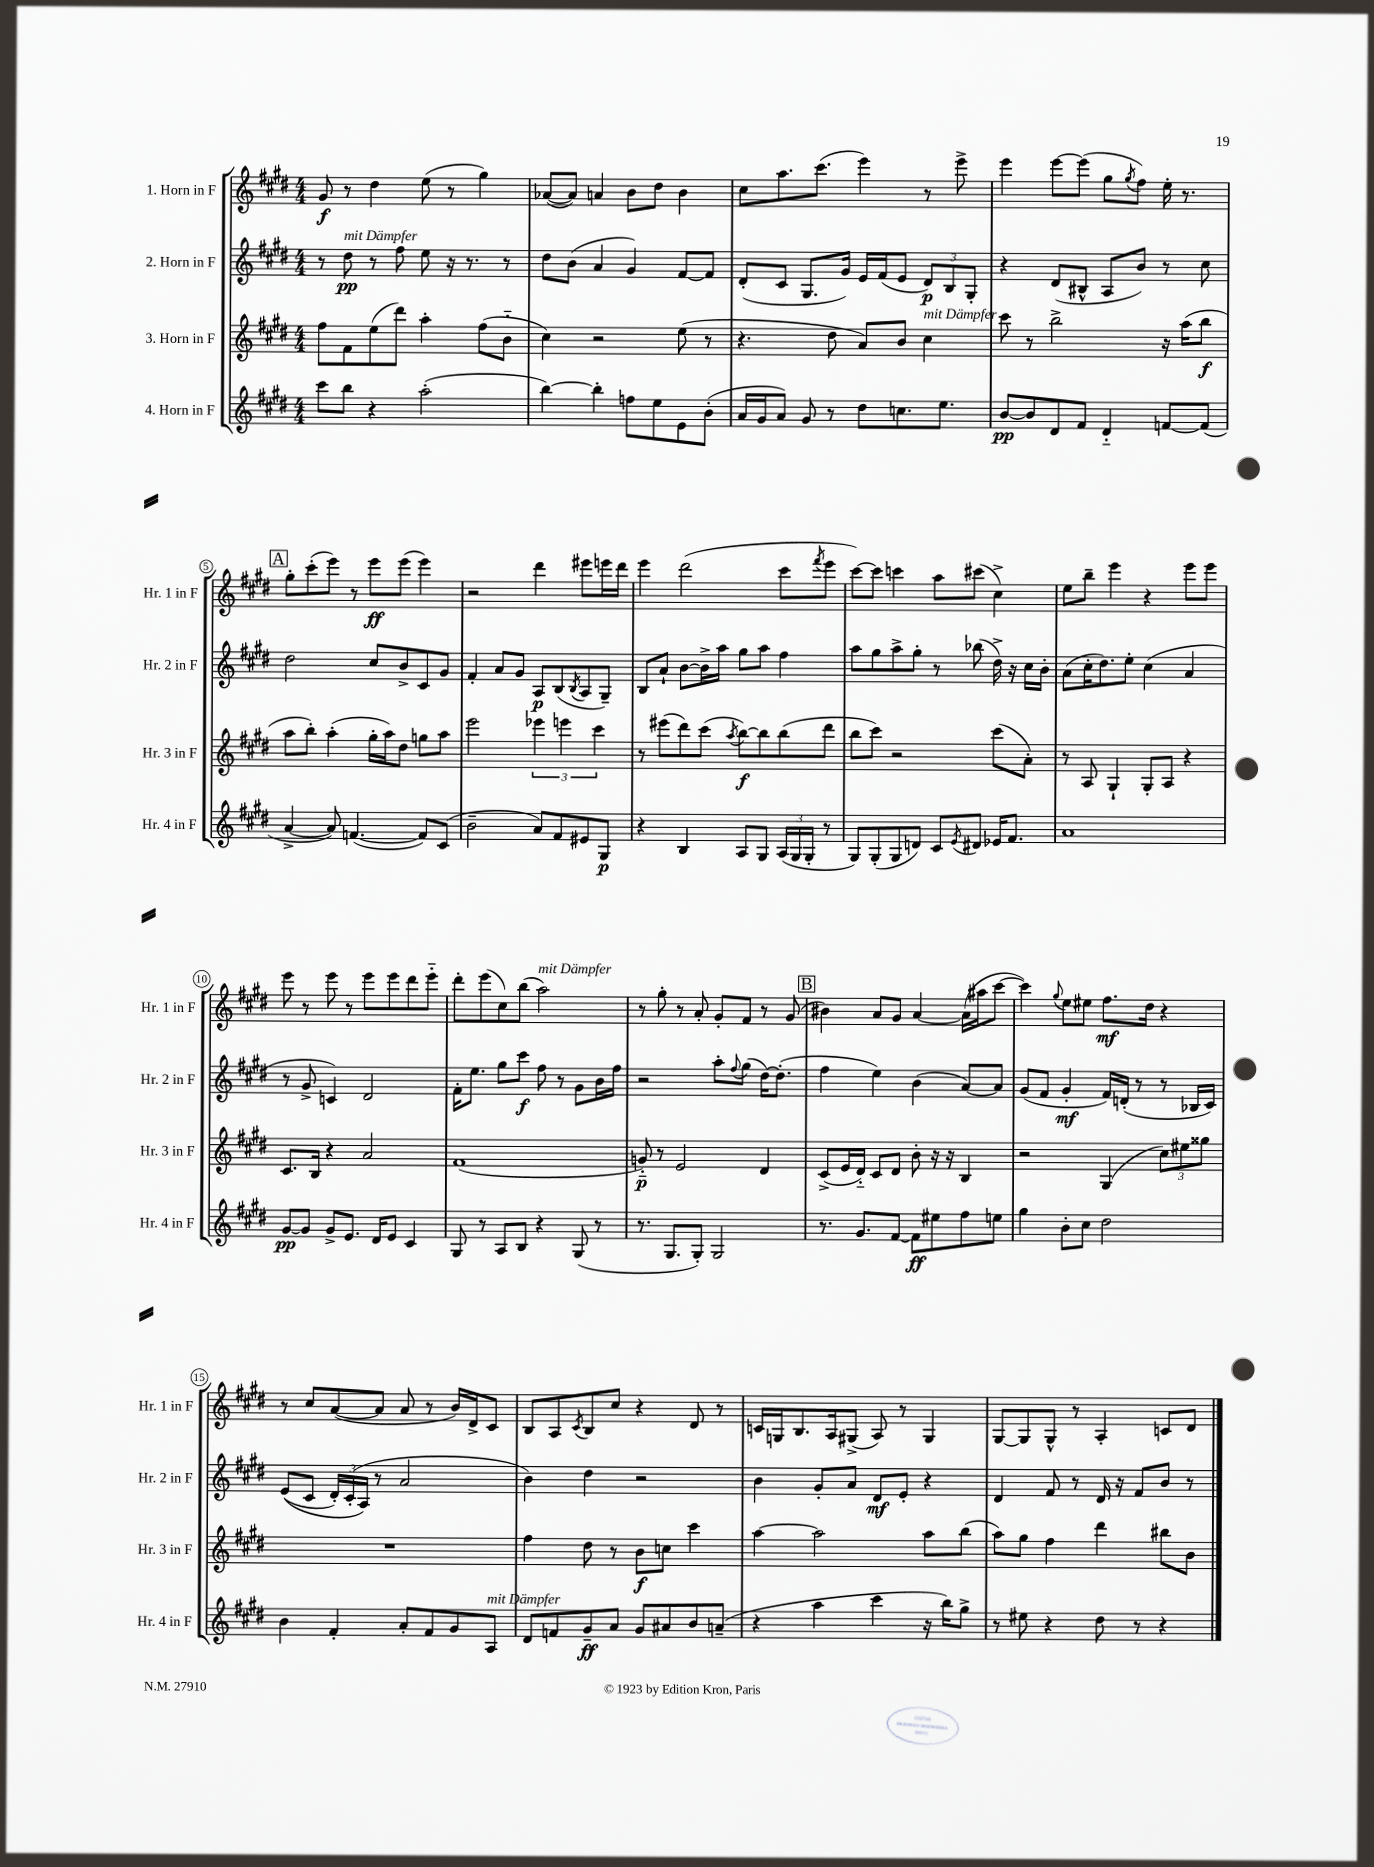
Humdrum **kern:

**kern	**dynam	**kern	**dynam	**kern	**dynam	**kern	**dynam
*part4	*part4	*part3	*part3	*part2	*part2	*part1	*part1
*staff4	*staff4	*staff3	*staff3	*staff2	*staff2	*staff1	*staff1
*I"4. Horn in F	*	*I"3. Horn in F	*	*I"2. Horn in F	*	*I"1. Horn in F	*
*I'Hr. 4 in F	*	*I'Hr. 3 in F	*	*I'Hr. 2 in F	*	*I'Hr. 1 in F	*
*clefG2	*	*clefG2	*	*clefG2	*	*clefG2	*
*k[f#c#g#d#]	*	*k[f#c#g#d#]	*	*k[f#c#g#d#]	*	*k[f#c#g#d#]	*
*M4/4	*	*M4/4	*	*M4/4	*	*M4/4	*
=1	=1	=1	=1	=1	=1	=1	=1
8ccc#\L	.	8ff#\L	.	8r	.	8g#/	f
!	!	!	!	!LO:TX:a:i:t=mit Dämpfer	!	!	!
8bb\J	.	8f#\	.	8dd#\	pp	8r	.
4r	.	(8ee\	.	8r	.	4dd#\	.
.	.	8ddd#\J)	.	8ff#\	.	.	.
(2aa'\	.	4aa'\	.	8ee\	.	(8ee\	.
.	.	.	.	16r	.	8r	.
.	.	.	.	8.r	.	.	.
.	.	(8ff#\L	.	.	.	4gg#\)	.
.	.	8b\J	.	8r	.	.	.
=2	=2	=2	=2	=2	=2	=2	=2
[4bb\)	.	4cc#\)	.	8dd#\L	.	([8a-X/L	.
.	.	.	.	(8b\J	.	8a-/J])	.
4bb'\]	.	2r	.	4a/	.	4an/	.
8ffn\L	.	.	.	4g#/)	.	8b\L	.
8ee\	.	.	.	.	.	8dd#\J	.
8e\	.	(8ee\	.	[8f#/L	.	4b\	.
(8b'\J	.	8r	.	8f#/J]	.	.	.
=3	=3	=3	=3	=3	=3	=3	=3
16a/LL	.	4.r	.	(8d#'/L	.	8cc#\L	.
16g#/J	.	.	.	.	.	.	.
8a/J)	.	.	.	8c#/J	.	8.aa\	.
8g#/	.	.	.	8.G#/L	.	.	.
.	.	.	.	.	.	(8.ccc#\J	.
8r	.	8dd#\	.	.	.	.	.
.	.	.	.	16g#/Jk)	.	.	.
8dd#\L	.	8a/L)	.	16e/LL	.	4eee\)	.
.	.	.	.	(16f#/J	.	.	.
8.ccn\	.	8b/J	.	8e/J	.	.	.
!	!	!LO:TX:a:i:t=mit Dämpfer	!	!	!	!	!
.	.	4cc#\	.	12d#/L)	p	8r	.
8.ee\J	.	.	.	.	.	.	.
.	.	.	.	12B/	.	.	.
.	.	.	.	.	.	8eee^\	.
.	.	.	.	12G#'/J	.	.	.
=4	=4	=4	=4	=4	=4	=4	=4
[8b/L	pp	8ccc#\	.	4r	.	4eee\	.
8b/]	.	8r	.	.	.	.	.
8d#/	.	2bb^\	.	(8d#/L	.	[8eee\L	.
8f#/J	.	.	.	8B#X^^/J	.	(8eee\J]	.
4d#/	.	.	.	8A/L	.	8gg#\L	.
.	.	.	.	.	.	8qgg#/	.
.	.	.	.	8b/J)	.	8ff#\J)	.
[8fn/L	.	16r	.	8r	.	16ee'\	.
.	.	(16aa\KL	.	.	.	8.r	.
(8f/J]	.	8bb\J	f	8cc#\	.	.	.
!!LO:LB:g=z
!!LO:REH:place=s1:t=A
=5	=5	=5	=5	=5	=5	=5	=5
[4a^/	.	8aa\L	.	2dd#\	.	8gg#'\L	.
.	.	8bb'\J)	.	.	.	(8ccc#'\	.
8a/])	.	(4aa'\	.	.	.	8eee\J)	.
([4.fn/	.	.	.	.	.	8r	.
.	.	16gg#'\LL	.	8cc#/L	.	8eee\L	ff
.	.	16aa\J)	.	.	.	.	.
.	.	8dd#\J	.	8b^/	.	(8eee\J	.
8f/L])	.	8ggn\L	.	8c#/	.	4eee\)	.
(8c#/J	.	8aa\J	.	8g#/J	.	.	.
=6	=6	=6	=6	=6	=6	=6	=6
2b~\	.	2eee\	.	4f#'/	.	2r	.
.	.	.	.	8a/L	.	.	.
.	.	.	.	8g#/J	.	.	.
8a/L)	.	6eee-X\	.	8A/L	p	4ddd#\	.
8f#/	.	.	.	(8B/	.	.	.
.	.	6eeen\	.	.	.	.	.
.	.	.	.	8qB/	.	.	.
8e#X/	.	.	.	8A/	.	8eee#X\L	.
.	.	6ccc#\	.	.	.	.	.
8G#/J	p	.	.	8G#~/J)	.	16eeen\L	.
.	.	.	.	.	.	16ddd#\JJ	.
=7	=7	=7	=7	=7	=7	=7	=7
4r	.	8r	.	8B/L	.	4eee\	.
.	.	(8eee#X\L	.	8a`/J	.	.	.
4B/	.	8ddd#\)	.	[8b\L	.	(2ddd#\	.
.	.	(8ccc#\J	.	16b^\L]	.	.	.
.	.	.	.	16aa\JJ	.	.	.
.	.	8qaa/	.	.	.	.	.
8A/L	.	[8bb\L)	f	8gg#\L	.	.	.
8G#/J	.	8bb\]	.	8aa\J	.	.	.
(24A/LL	.	(8bb\	.	4ff#\	.	8ccc#\L	.
24G#/	.	.	.	.	.	.	.
24G#'/JJ	.	.	.	.	.	.	.
.	.	.	.	.	.	8qfff#/	.
8r	.	8ddd#\J	.	.	.	8eee\J	.
=8	=8	=8	=8	=8	=8	=8	=8
8G#/L)	.	8bb\L	.	8aa\L	.	[8ccc#\L)	.
(8G#'/	.	8ccc#\J)	.	8gg#\	.	8ccc#\J]	.
8G#/	.	2r	.	8aa^\	.	4cccn\	.
8dn/J)	.	.	.	8gg#'\J	.	.	.
8c#/L	.	.	.	8r	.	8aa\L	.
8qe/	.	.	.	.	.	.	.
8d#X/J	.	.	.	(8bb-X\	.	(8ccc#X\J	.
16e-X/KL	.	(8ccc#\L	.	16dd#^\)	.	4cc#^\)	.
8.f#/J	.	.	.	16r	.	.	.
.	.	8a'\J)	.	16cc#\LL	.	.	.
.	.	.	.	16b'\JJ	.	.	.
=9	=9	=9	=9	=9	=9	=9	=9
1a	.	8r	.	(8a\L	.	8ee\L	.
.	.	8A/	.	16cc#'\K	.	8bb~\J	.
.	.	.	.	8.dd#\)	.	.	.
.	.	4G#`/	.	.	.	4eee\	.
.	.	.	.	8ee'\J	.	.	.
.	.	8G#'/L	.	(4cc#\	.	4r	.
.	.	8A/J	.	.	.	.	.
.	.	4r	.	4a/	.	8eee\L	.
.	.	.	.	.	.	8eee\J	.
!!LO:LB:g=z
=10	=10	=10	=10	=10	=10	=10	=10
[8g#/L	pp	8.c#/L	.	8r	.	8eee\	.
8g#/J]	.	.	.	8g#^/	.	8r	.
.	.	16B/Jk	.	.	.	.	.
8g#^/L	.	4r	.	4cn/)	.	8eee\	.
8.e/J	.	.	.	.	.	8r	.
.	.	2a/	.	2d#/	.	8eee\L	.
16d#/KL	.	.	.	.	.	.	.
8e/J	.	.	.	.	.	8eee\	.
4c#/	.	.	.	.	.	8ddd#\	.
.	.	.	.	.	.	8eee\J	.
=11	=11	=11	=11	=11	=11	=11	=11
8G#/	.	(1f#	.	16f#'\KL	.	8ddd#'\L	.
.	.	.	.	8.ee\J	.	.	.
8r	.	.	.	.	.	(8eee\	.
8A/L	.	.	.	8gg#\L	.	8cc#\)	.
8B/J	.	.	.	8ccc#\J	f	(8bb\J	.
!	!	!	!	!	!	!LO:TX:a:i:t=mit Dämpfer	!
4r	.	.	.	8ff#\	.	2aa\)	.
.	.	.	.	8r	.	.	.
(8G#/	.	.	.	8g#\L	.	.	.
8r	.	.	.	16b\L	.	.	.
.	.	.	.	16ff#\JJ	.	.	.
=12	=12	=12	=12	=12	=12	=12	=12
8.r	.	8gn/)	p	2r	.	8r	.
.	.	8r	.	.	.	8gg#'\	.
8.G#/L	.	.	.	.	.	.	.
.	.	2e/	.	.	.	8r	.
8G#'/J)	.	.	.	.	.	8a'/	.
2G#/	.	.	.	8aa'\L	.	8g#'/L	.
.	.	.	.	8qqff#/	.	.	.
.	.	.	.	(8gg#\J	.	8f#/J	.
.	.	4d#/	.	[16dd#\KL)	.	8r	.
.	.	.	.	(8.dd#'\J]	.	.	.
.	.	.	.	.	.	(8g#/	.
!!LO:REH:place=s1:t=B
=13	=13	=13	=13	=13	=13	=13	=13
8.r	.	(8c#^/L	.	4ff#\	.	4b#X\)	.
.	.	16e/L	.	.	.	.	.
8.g#/L	.	16d#/JJ)	.	.	.	.	.
.	.	8c#/L	.	4ee\)	.	8a/L	.
[8f#/J	.	8d#/J	.	.	.	8g#/J	.
8f#\L]	ff	8b'\	.	(4b\	.	[4a/	.
8ee#X\	.	16r	.	.	.	.	.
.	.	16r	.	.	.	.	.
8ff#\	.	4B/	.	[8a/L)	.	(16a\LL]	.
.	.	.	.	.	.	16aa#X\J	.
8een\J	.	.	.	8a/J]	.	[8ccc#\J	.
=14	=14	=14	=14	=14	=14	=14	=14
4gg#\	.	2r	.	(8g#/L	.	4ccc#\])	.
.	.	.	.	8f#/J	.	.	.
.	.	.	.	.	.	8qqgg#/	.
8b'\L	.	.	.	4g#'/	mf	8ee\L	.
8cc#\J	.	.	.	.	.	8ee#X\J	.
2dd#\	.	(4G#/	.	16f#/LL)	.	8.ff#\L	mf
.	.	.	.	(16dn'/JJ	.	.	.
.	.	.	.	8r	.	.	.
.	.	.	.	.	.	16dd#\Jk	.
.	.	12cc#\L)	.	8r	.	4r	.
.	.	12ee#X\	.	.	.	.	.
.	.	.	.	16B-X/LL	.	.	.
.	.	12gg##X\J	.	.	.	.	.
.	.	.	.	16c#/JJ)	.	.	.
!!LO:LB:g=z
=15	=15	=15	=15	=15	=15	=15	=15
4b\	.	1r	.	((8e/L	.	8r	.
.	.	.	.	8c#/J	.	8cc#/L	.
4f#'/	.	.	.	24d#'/LL)	.	([8a/	.
.	.	.	.	(24c#'/	.	.	.
.	.	.	.	24A/JJ)	.	.	.
.	.	.	.	8r	.	8a/J]	.
8a'/L	.	.	.	2a/	.	8a/	.
8f#/	.	.	.	.	.	8r	.
8g#/	.	.	.	.	.	16b/LL)	.
.	.	.	.	.	.	16d#^/J	.
!LO:TX:a:i:t=mit Dämpfer	!	!	!	!	!	!	!
8A/J	.	.	.	.	.	8c#/J	.
=16	=16	=16	=16	=16	=16	=16	=16
8d#/L	.	4ff#\	.	4b\)	.	8B/L	.
8fn/	.	.	.	.	.	8A/	.
.	.	.	.	.	.	8qc#/	.
8g#~/	ff	8dd#\	.	4dd#\	.	8B/	.
8a/J	.	8r	.	.	.	8cc#/J	.
8g#/L	.	8b\L	f	2r	.	4r	.
8a#X/	.	8ccn\J	.	.	.	.	.
8b/	.	4ccc#\	.	.	.	8d#/	.
(8an~/J	.	.	.	.	.	8r	.
=17	=17	=17	=17	=17	=17	=17	=17
4r	.	[4aa\	.	4b\	.	16cn/LL	.
.	.	.	.	.	.	16Gn/J	.
.	.	.	.	.	.	8.B/	.
4aa\	.	2aa\]	.	8g#'/L	.	.	.
.	.	.	.	.	.	16A/k	.
.	.	.	.	8a/J	.	(8G#X^/J	.
4ccc#\	.	.	.	8d#/L	mf	8A/)	.
.	.	.	.	8e'/J	.	8r	.
16r	.	8aa\L	.	4r	.	4G#/	.
16bb\KL)	.	.	.	.	.	.	.
8gg#^\J	.	(8bb\J	.	.	.	.	.
=18	=18	=18	=18	=18	=18	=18	=18
8r	.	8aa\L)	.	4d#/	.	[8G#/L	.
8ee#X\	.	8gg#\J	.	.	.	8G#/]	.
4r	.	4ff#\	.	8f#/	.	8G#^^/J	.
.	.	.	.	8r	.	8r	.
8dd#\	.	4ddd#\	.	16d#/	.	4A'/	.
.	.	.	.	16r	.	.	.
8r	.	.	.	8f#/L	.	.	.
4r	.	8bb#X\L	.	8b/J	.	8cn/L	.
.	.	8b\J	.	8r	.	8d#/J	.
==	==	==	==	==	==	==	==
*-	*-	*-	*-	*-	*-	*-	*-
